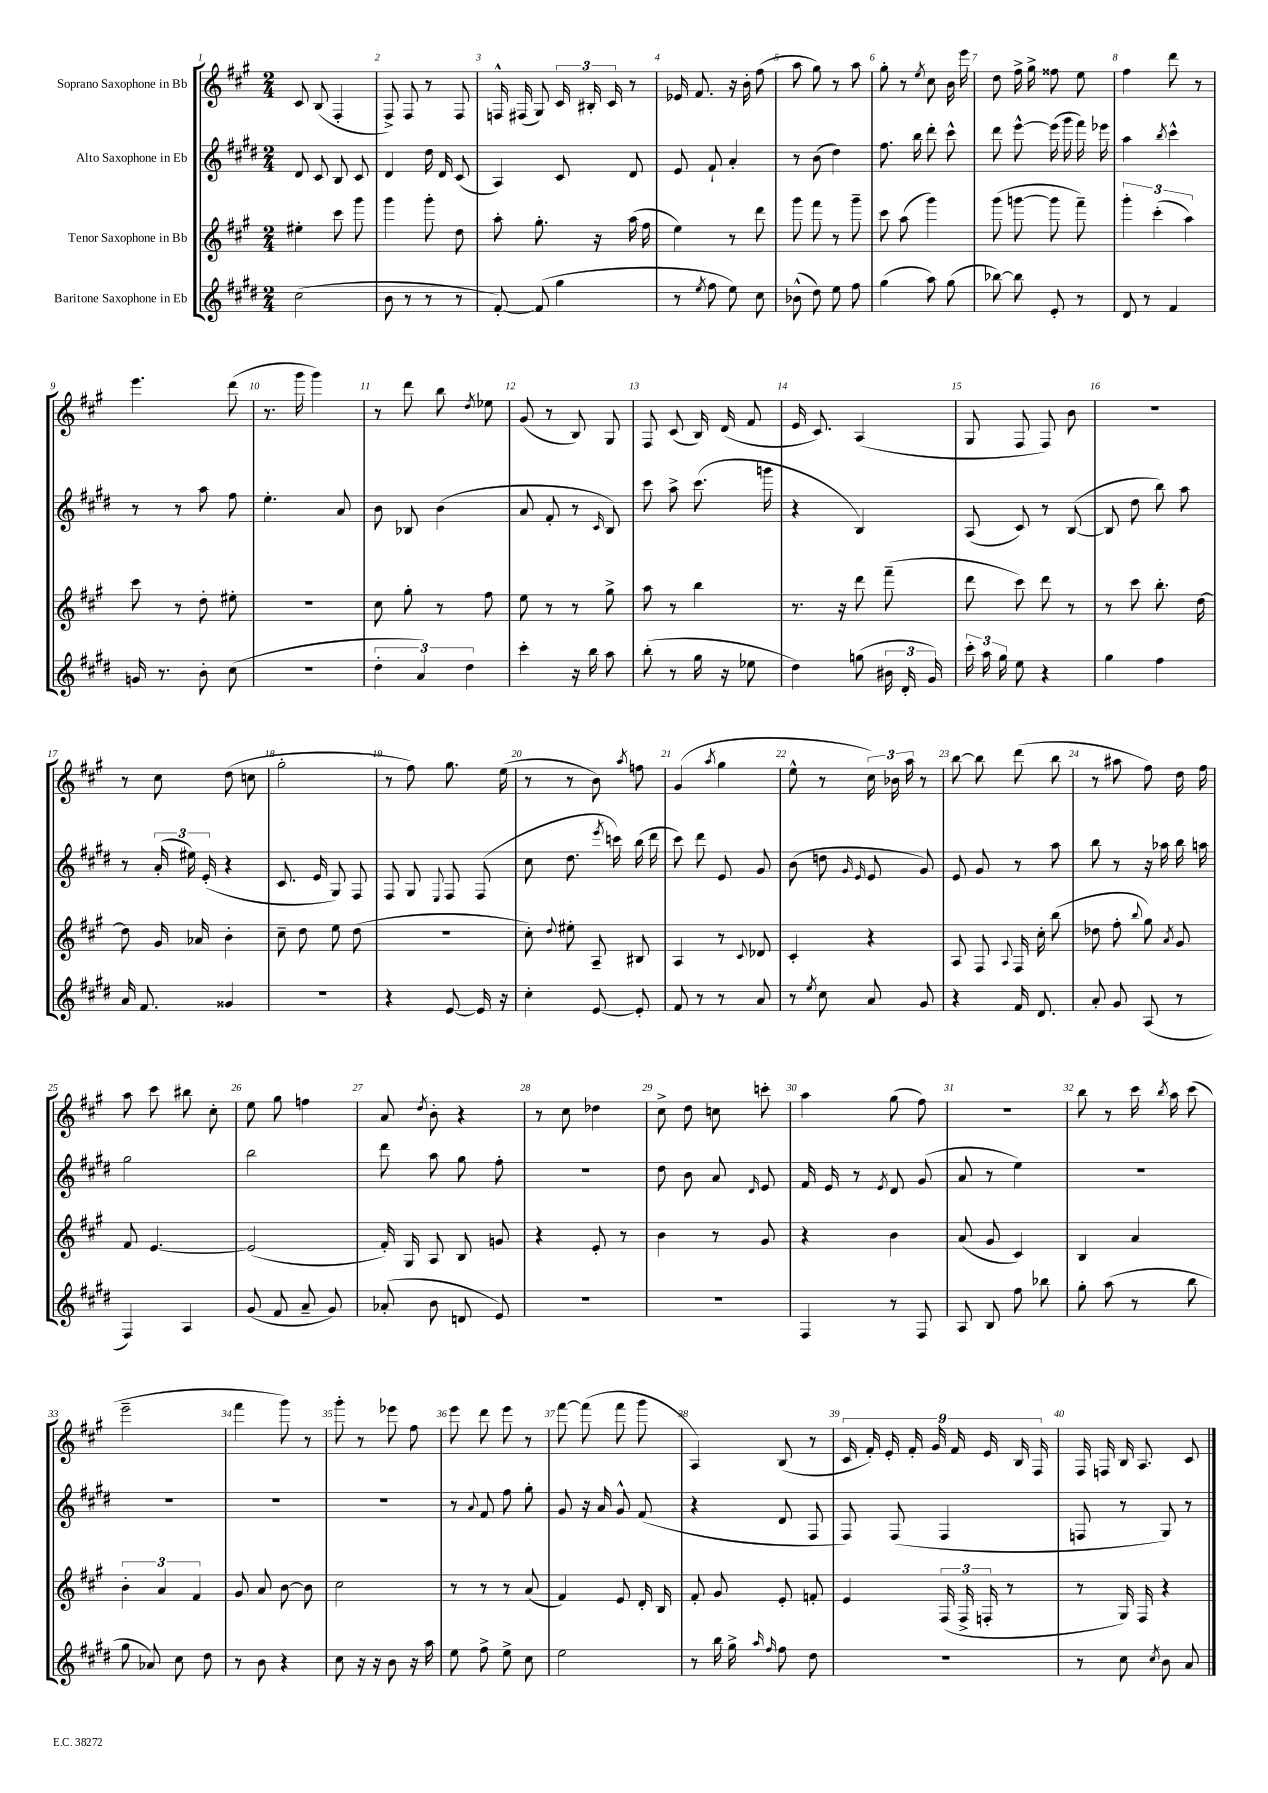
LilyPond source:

<<
\new StaffGroup <<
\new Staff = "s0" \with { instrumentName = "Soprano Saxophone in Bb" } {
    \clef treble \key a \major \numericTimeSignature \time 2/4
    \autoBeamOff cis'8 b8( fis4-. |
    fis8->) fis8 r8 fis8 |
    f16-^ fis16( gis8) \tuplet 3/2 { cis'16 bis16-. cis'16 } r8 |
    ees'16 fis'8. r16 b'16-. fis''8( |
    a''8 gis''8) r8 a''8 |
    gis''8-. r8 \acciaccatura { e''8 } cis''8 b'16 e'''16 |
    d''8 fis''16-> gis''16-> fisis''8 e''8 |
    fis''4 d'''8 r8 |
    e'''4. d'''8( |
    r8. gis'''16 gis'''4) |
    r8 d'''8 b''8 \acciaccatura { d''8 } ees''8 |
    gis'8( r8 b8) gis8 |
    fis8 cis'8( b16) d'16( fis'8 |
    e'16 cis'8.) a4( |
    gis8 fis8 fis8) b'8 |
    R2 |
    r8 cis''8 d''8( c''8 |
    gis''2-. |
    r8 fis''8) gis''8. e''16( |
    r8 r8 b'8) \acciaccatura { a''8 } f''8 |
    gis'4( \acciaccatura { a''8 } gis''4 |
    e''8-^ r8 \tuplet 3/2 { cis''16) bes'16 a''16 } r8 |
    b''8~ b''8 d'''8( b''8 |
    r8 ais''8 fis''8) d''16 fis''16 |
    a''8 cis'''8 bis''8 cis''8-. |
    e''8 gis''8 f''4 |
    a'8 \acciaccatura { d''8 } b'8-. r4 |
    r8 cis''8 des''4 |
    cis''8-> d''8 c''8 c'''8-. |
    a''4 gis''8( fis''8) |
    r2 |
    b''8 r8 cis'''16 \acciaccatura { b''8 } a''16 cis'''8( |
    e'''2-- |
    fis'''4 gis'''8) r8 |
    gis'''8-. r8 ees'''8 fis''8 |
    e'''8 d'''8 e'''8 r8 |
    fis'''8~ fis'''8( fis'''8 gis'''8 |
    a4) b8( r8 |
    \tuplet 9/8 { cis'16 fis'16-.) e'16-. fis'16-. gis'16 fis'16 e'16 b16 fis16 } |
    fis16 f16 b16 a8. cis'8 \bar "|." |
}
\new Staff = "s1" \with { instrumentName = "Alto Saxophone in Eb" } {
    \clef treble \key e \major \numericTimeSignature \time 2/4
    \autoBeamOff dis'8 cis'8 b8 cis'8 |
    dis'4 dis''16 dis'16 cis'8( |
    a4) cis'8 dis'8 |
    e'8 fis'8-! a'4-. |
    r8 b'8( dis''4) |
    fis''8. b''16 dis'''8-. cis'''8-^ |
    dis'''8 e'''8~-^ e'''16( gis'''16 fis'''16) ees'''16 |
    a''4 \acciaccatura { b''8 } cis'''4-^ |
    r8 r8 a''8 fis''8 |
    e''4.-. a'8 |
    b'8 bes8 b'4( |
    a'8 fis'8-. r8 \grace { cis'16 } b8) |
    cis'''8 a''8-> cis'''8.( g'''16 |
    r4 b4) |
    a8( cis'8) r8 b8~( |
    b8 dis''8 b''8) a''8 |
    r8 \tuplet 3/2 { a'16-.( eis''16) e'16-.( } r4 |
    cis'8. e'16 gis8) fis8 |
    fis8 gis8 \appoggiatura { e8 } fis8 fis8( |
    cis''8 dis''8. \acciaccatura { e'''8 } c'''16) b''16( dis'''16 |
    cis'''8) dis'''8 e'8 gis'8 |
    b'8( d''8 \grace { gis'16 e'16 } e'8 gis'8) |
    e'8 gis'8 r8 a''8 |
    b''8 r8 r16 aes''16 b''16 a''16 |
    gis''2 |
    b''2 |
    dis'''8 a''8 gis''8 fis''8-. |
    R2 |
    dis''8 b'8 a'8 \grace { dis'16 } e'8 |
    fis'16 e'16 r8 \acciaccatura { e'8 } dis'8 gis'8( |
    a'8 r8 e''4) |
    R2 |
    R2 |
    R2 |
    R2 |
    r8 \appoggiatura { a'8 } fis'8 fis''8 gis''8-. |
    gis'8 r16 a'16 gis'8-^ fis'8( |
    r4 dis'8 fis8 |
    fis8) fis8( fis4 |
    f8 r8 gis8) r8 \bar "|." |
}
\new Staff = "s2" \with { instrumentName = "Tenor Saxophone in Bb" } {
    \clef treble \key a \major \numericTimeSignature \time 2/4
    \autoBeamOff eis''4-. cis'''8 gis'''8 |
    gis'''4 gis'''8-. d''8 |
    a''8-. gis''8.-. r16 a''16( fis''16 |
    e''4) r8 d'''8 |
    gis'''8 fis'''8 r8 gis'''8-- |
    cis'''8 a''8( gis'''4) |
    gis'''8( g'''8~ g'''8 fis'''8--) |
    \tuplet 3/2 { gis'''4-. cis'''4-.( a''4) } |
    cis'''8 r8 d''8-. eis''8-. |
    R2 |
    cis''8 gis''8-. r8 fis''8 |
    e''8 r8 r8 gis''8-> |
    a''8 r8 b''4 |
    r8. r16 d'''8 fis'''8--( |
    d'''8 cis'''8) d'''8 r8 |
    r8 cis'''8 b''8.-. d''16~ |
    d''8 gis'16 aes'16 b'4-. |
    cis''8-- d''8 e''8 d''8( |
    R2 |
    cis''8-.) \appoggiatura { d''8 } eis''8-. a8-- bis8 |
    a4 r8 \appoggiatura { cis'8 } des'8 |
    cis'4-. r4 |
    a8 fis8 \appoggiatura { a8 } fis16 cis''16-. b''8( |
    des''8 fis''8-. \appoggiatura { b''8 } gis''8) \acciaccatura { a'8 } gis'8 |
    fis'8 e'4.~ |
    e'2( |
    fis'16-.) gis16 a8 b8 g'8 |
    r4 e'8-. r8 |
    b'4 r8 gis'8 |
    r4 b'4 |
    a'8( gis'8 cis'4) |
    b4 a'4 |
    \tuplet 3/2 { b'4-. a'4 fis'4 } |
    gis'8 a'8 b'8~ b'8 |
    cis''2 |
    r8 r8 r8 a'8( |
    fis'4) e'8 d'16-. b16 |
    fis'8-. gis'8 e'8-. f'8-. |
    e'4 \tuplet 3/2 { fis16( fis16-> f16-. } r8 |
    r8 gis16) fis16 r4 \bar "|." |
}
\new Staff = "s3" \with { instrumentName = "Baritone Saxophone in Eb" } {
    \clef treble \key e \major \numericTimeSignature \time 2/4
    \autoBeamOff cis''2( |
    b'8 r8 r8 r8 |
    fis'8~-.) fis'8( gis''4 |
    r8 \acciaccatura { e''8 } fis''8 e''8) cis''8 |
    bes'8-^( dis''8) e''8 fis''8 |
    gis''4( a''8) gis''8( |
    bes''8~) bes''8 e'8-. r8 |
    dis'8 r8 fis'4 |
    g'16 r8. b'8-. cis''8( |
    r2 |
    \tuplet 3/2 { dis''4-. a'4) dis''4 } |
    cis'''4-. r16 b''16 a''8 |
    b''8-.( r8 gis''16 r16 ees''8 |
    dis''4) g''8( \tuplet 3/2 { bis'16 dis'16-. gis'16) } |
    \tuplet 3/2 { cis'''16-. a''16 gis''16 } e''8 r4 |
    gis''4 fis''4 |
    a'16 fis'8. gisis'4 |
    R2 |
    r4 e'8~ e'16 r16 |
    cis''4-. e'8~ e'8-. |
    fis'8 r8 r8 a'8 |
    r8 \acciaccatura { e''8 } cis''8 a'8 gis'8 |
    r4 fis'16 dis'8. |
    a'8-. gis'8 a8( r8 |
    fis4) a4 |
    gis'8( fis'8 a'8-- gis'8) |
    aes'8-.( b'8 d'8 e'8) |
    R2 |
    R2 |
    fis4 r8 fis8 |
    a8 b8 fis''8 bes''8 |
    gis''8-. a''8( r8 b''8 |
    gis''8 aes'8) cis''8 dis''8 |
    r8 b'8 r4 |
    cis''8 r16 r16 b'8 r16 a''16 |
    e''8 fis''8-> e''8-> cis''8 |
    e''2 |
    r8 b''16 gis''16-> \grace { a''16 fis''16 } fis''8 dis''8 |
    r2 |
    r8 cis''8 \acciaccatura { cis''8 } b'8 a'8 \bar "|." |
}
>>
>>
\layout { \context { \Score \override BarNumber.break-visibility = ##(#f #t #t) barNumberVisibility = #all-bar-numbers-visible } }
